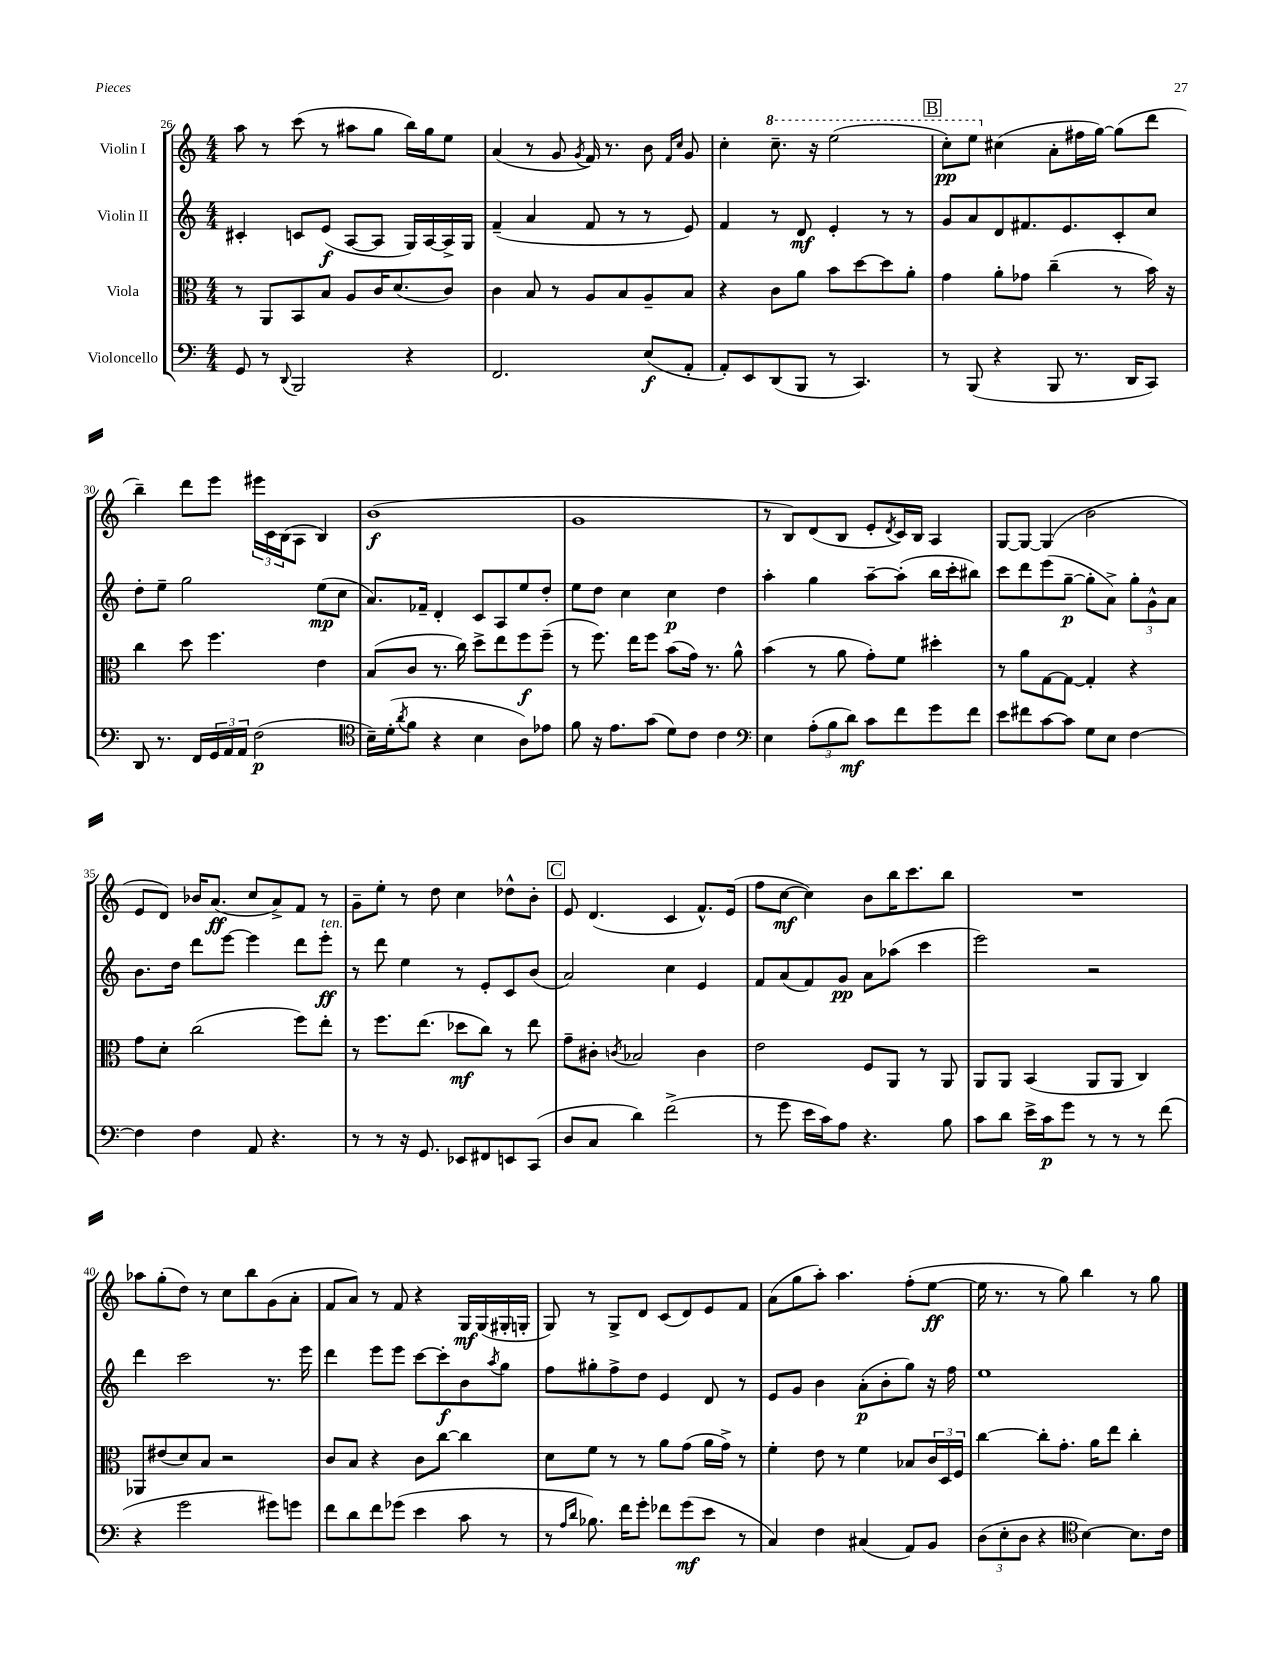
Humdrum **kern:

**kern	**dynam	**kern	**dynam	**kern	**dynam	**kern	**dynam
*part4	*part4	*part3	*part3	*part2	*part2	*part1	*part1
*staff4	*staff4	*staff3	*staff3	*staff2	*staff2	*staff1	*staff1
*I"Violoncello	*	*I"Viola	*	*I"Violin II	*	*I"Violin I	*
*clefF4	*	*clefC3	*	*clefG2	*	*clefG2	*
*k[]	*	*k[]	*	*k[]	*	*k[]	*
*M4/4	*	*M4/4	*	*M4/4	*	*M4/4	*
=26	=26	=26	=26	=26	=26	=26	=26
8GG/	.	8r	.	4c#X'/	.	8aa\	.
8r	.	8AA/L	.	.	.	8r	.
8qqDD/	.	.	.	.	.	.	.
2BBB/	.	8BB/	.	8cn/L	.	(8ccc\	.
.	.	8B/J	.	(8e/J	f	8r	.
.	.	8A/L	.	[8A/L	.	8aa#X\L	.
.	.	16c/K	.	8A/J]	.	8gg\J	.
.	.	(8.d/	.	.	.	.	.
4r	.	.	.	16G/LL)	.	16bb\LL)	.
.	.	.	.	[16A/	.	16gg\J	.
.	.	8c/J)	.	16A^/]	.	8ee\J	.
.	.	.	.	16G/JJ	.	.	.
=27	=27	=27	=27	=27	=27	=27	=27
2.FF/	.	4c\	.	(4f~/	.	(4a/	.
.	.	8B/	.	4a/	.	8r	.
.	.	8r	.	.	.	8g/	.
.	.	.	.	.	.	8qg/	.
.	.	8A/L	.	8f/	.	16f/)	.
.	.	.	.	.	.	8.r	.
.	.	8B/	.	8r	.	.	.
(8E/L	f	8A~/	.	8r	.	8b\	.
.	.	.	.	.	.	16qqf/LL	.
.	.	.	.	.	.	16qqcc/JJ	.
8AA'/J	.	8B/J	.	8e/)	.	8g/	.
=28	=28	=28	=28	=28	=28	=28	=28
8AA'/L)	.	4r	.	4f/	.	4cc'\	.
8EE/	.	.	.	.	.	.	.
*	*	*	*	*	*	*8va	*
(8DD/	.	8c\L	.	8r	.	8.ccc~\	.
8BBB/J	.	8a\J	.	8d/	mf	.	.
.	.	.	.	.	.	16r	.
8r	.	8b\L	.	4e'/	.	(2eee\	.
4.CC/)	.	[8dd\	.	.	.	.	.
.	.	8dd\]	.	8r	.	.	.
.	.	8a'\J	.	8r	.	.	.
!!LO:REH:place=s1:t=B
=29	=29	=29	=29	=29	=29	=29	=29
8r	.	4g\	.	8g/L	.	8ccc'\L)	pp
(8BBB/	.	.	.	8a/	.	8eee\J	.
*	*	*	*	*	*	*X8va	*
4r	.	8a'\L	.	8d/	.	(4cc#X\	.
.	.	8g-X\J	.	8.f#X/	.	.	.
8BBB/	.	(4cc~\	.	.	.	8a'\L	.
.	.	.	.	8.e/	.	.	.
8.r	.	.	.	.	.	16ff#X\L	.
.	.	.	.	.	.	[16gg\JJ)	.
.	.	8r	.	8c'/	.	(8gg\L]	.
16DD/KL	.	.	.	.	.	.	.
8CC/J)	.	16b\)	.	8cc/J	.	8ddd\J	.
.	.	16r	.	.	.	.	.
!!LO:LB:g=z
=30	=30	=30	=30	=30	=30	=30	=30
8DD/	.	4cc\	.	8dd'\L	.	4bb~\)	.
8.r	.	.	.	8ee~\J	.	.	.
.	.	8dd\	.	2gg\	.	8ddd\L	.
16FF/LL	.	.	.	.	.	.	.
24GG/	.	4.ff\	.	.	.	8eee\J	.
24AA/	.	.	.	.	.	.	.
24AA/JJ	.	.	.	.	.	.	.
(2F\	p	.	.	.	.	24eee#X\LL	.
.	.	.	.	.	.	24c\	.
.	.	.	.	.	.	(24B\J	.
.	.	.	.	.	.	8A\J	.
.	.	4e\	.	(8ee\L	mp	4B/)	.
.	.	.	.	8cc\J	.	.	.
=31	=31	=31	=31	=31	=31	=31	=31
*clefC4	*	*	*	*	*	*	*
16B~\LL)	.	(8B/L	.	8.a/L)	.	(1b	f
(16d'\J	.	.	.	.	.	.	.
8qa/	.	.	.	.	.	.	.
8f\J	.	8c/J	.	.	.	.	.
.	.	.	.	16f-X~/Jk	.	.	.
4r	.	8.r	.	4d'/	.	.	.
.	.	16cc\)	.	.	.	.	.
4B\	.	8dd^\L	.	8c/L	.	.	.
.	.	8ee\	.	8A/	.	.	.
8A\L)	.	8ff\	f	8ee/	.	.	.
8e-X\J	.	(8ff~\J	.	8dd'/J	.	.	.
=32	=32	=32	=32	=32	=32	=32	=32
8f\	.	8r	.	8ee\L	.	1g	.
16r	.	8.ff\)	.	8dd\J	.	.	.
8.e\L	.	.	.	.	.	.	.
.	.	.	.	4cc\	.	.	.
.	.	16ee\KL	.	.	.	.	.
(8g\J	.	8ff\J	.	.	.	.	.
8d\L)	.	(8b\L	.	4cc\	p	.	.
8c\J	.	16g\Jk)	.	.	.	.	.
.	.	8.r	.	.	.	.	.
4c\	.	.	.	4dd\	.	.	.
.	.	8a^^\	.	.	.	.	.
=33	=33	=33	=33	=33	=33	=33	=33
*clefF4	*	*	*	*	*	*	*
4E\	.	(4b\	.	4aa'\	.	8r	.
.	.	.	.	.	.	8B/L)	.
(12A'\L	.	8r	.	4gg\	.	(8d/	.
12B\	.	.	.	.	.	.	.
.	.	8a\	.	.	.	8B/J	.
12d\J)	mf	.	.	.	.	.	.
8c\L	.	8g'\L)	.	[8aa~\L	.	8e'/L	.
.	.	.	.	.	.	8qd/	.
8f\	.	8f\J	.	(8aa'\J]	.	16c/L)	.
.	.	.	.	.	.	16B/JJ	.
8g\	.	4dd#X'\	.	16bb\LL	.	4A/	.
.	.	.	.	16ccc'\J	.	.	.
8f\J	.	.	.	8bb#X\J)	.	.	.
=34	=34	=34	=34	=34	=34	=34	=34
8e\L	.	8r	.	8ccc\L	.	[8G/L	.
8f#X\	.	8a\L	.	8ddd\	.	8G/J_	.
[8c\	.	[8G\	.	(8eee\	.	(4G/]	.
8c\J]	.	8G\J_	.	[8gg~\J	p	.	.
8G\L	.	4G'/]	.	8gg'\L]	.	2b\	.
8E\J	.	.	.	8a^\J)	.	.	.
[4F\	.	4r	.	12gg'\L	.	.	.
.	.	.	.	12g^^\	.	.	.
.	.	.	.	12a\J	.	.	.
!!LO:LB:g=z
=35	=35	=35	=35	=35	=35	=35	=35
4F\]	.	8g\L	.	8.b\L	.	8e/L	.
.	.	8d'\J	.	.	.	8d/J)	.
.	.	.	.	16dd\Jk	.	.	.
4F\	.	(2cc\	.	8ddd\L	.	16b-X/KL	.
.	.	.	.	.	.	(8.a/J	ff
.	.	.	.	[8eee\J	.	.	.
8AA/	.	.	.	4eee\]	.	8cc/L	.
4.r	.	.	.	.	.	8a^/)	.
.	.	8ff\L)	.	8ddd\L	.	8f/J	.
!	!	!	!	!LO:TX:a:i:t=ten.	!	!	!
.	.	8ee'\J	.	8eee'\J	ff	8r	.
=36	=36	=36	=36	=36	=36	=36	=36
8r	.	8r	.	8r	.	8g~\L	.
8r	.	8.ff\L	.	8ddd\	.	8ee'\J	.
16r	.	.	.	4ee\	.	8r	.
8.GG/	.	(8.ee\J	.	.	.	.	.
.	.	.	.	.	.	8dd\	.
8EE-X/L	.	8dd-X\L	mf	8r	.	4cc\	.
8FF#X/	.	8cc\J)	.	8e'/L	.	.	.
8EEn/	.	8r	.	8c/	.	8dd-X^^\L	.
(8CC/J	.	8ee\	.	(8b/J	.	8b'\J	.
!!LO:REH:place=s1:t=C
=37	=37	=37	=37	=37	=37	=37	=37
8D/L	.	8g~\L	.	2a/)	.	8e/	.
8C/J	.	8c#X'\J	.	.	.	(4.d/	.
.	.	8qcn/	.	.	.	.	.
4d\)	.	2B-X/	.	.	.	.	.
(2f^\	.	.	.	4cc\	.	4c/	.
.	.	4c\	.	4e/	.	8.f^^/L)	.
.	.	.	.	.	.	(16e/Jk	.
=38	=38	=38	=38	=38	=38	=38	=38
8r	.	2e\	.	8f/L	.	8ff\L	.
8g\	.	.	.	(8a/	.	[8cc\J	mf
16e\LL	.	.	.	8f/)	.	4cc\])	.
16c\J)	.	.	.	.	.	.	.
8A\J	.	.	.	8g/J	pp	.	.
4.r	.	8F/L	.	8a\L	.	8b\L	.
.	.	8AA/J	.	(8aa-X\J	.	16bb\K	.
.	.	.	.	.	.	8.ccc\	.
.	.	8r	.	4ccc\	.	.	.
8B\	.	8AA/	.	.	.	8bb\J	.
=39	=39	=39	=39	=39	=39	=39	=39
8c\L	.	8AA/L	.	2eee\)	.	1r	.
8d\J	.	8AA/J	.	.	.	.	.
16e^\LL	.	(4BB/	.	.	.	.	.
16c\J	p	.	.	.	.	.	.
8g\J	.	.	.	.	.	.	.
8r	.	8AA/L	.	2r	.	.	.
8r	.	8AA/J	.	.	.	.	.
8r	.	4C/)	.	.	.	.	.
(8f\	.	.	.	.	.	.	.
!!LO:LB:g=z
=40	=40	=40	=40	=40	=40	=40	=40
4r	.	8AA-X/L	.	4ddd\	.	8aa-X\L	.
.	.	(8e#X/	.	.	.	(8gg'\	.
2g\	.	8d/)	.	2ccc\	.	8dd\J)	.
.	.	8B/J	.	.	.	8r	.
.	.	2r	.	.	.	8cc\L	.
.	.	.	.	.	.	8bb\	.
8g#X\L)	.	.	.	8.r	.	(8g\	.
8gn\J	.	.	.	.	.	8a'\J	.
.	.	.	.	16eee\	.	.	.
=41	=41	=41	=41	=41	=41	=41	=41
8f\L	.	8c/L	.	4ddd\	.	8f/L	.
8d\	.	8B/J	.	.	.	8a/J)	.
8f\	.	4r	.	8eee\L	.	8r	.
(8g-X\J	.	.	.	8eee\J	.	8f/	.
4e\	.	8c\L	.	[8ccc\L	.	4r	.
.	.	[8cc\J	.	8ccc'\]	f	.	.
8c\	.	4cc\]	.	8b\	.	16G/LL	mf
.	.	.	.	.	.	(16G/	.
.	.	.	.	8qaa/	.	.	.
8r	.	.	.	8gg\J	.	16G#X'/	.
.	.	.	.	.	.	16Gn'/JJ	.
=42	=42	=42	=42	=42	=42	=42	=42
8r	.	8d\L	.	8ff\L	.	8G/)	.
16qqA/LL	.	.	.	.	.	.	.
16qqd/JJ	.	.	.	.	.	.	.
8.B-X\)	.	8f\J	.	8gg#X'\	.	8r	.
.	.	8r	.	8ff^\	.	8G^/L	.
16f\KL	.	.	.	.	.	.	.
8g'\J	.	8r	.	8dd\J	.	8d/J	.
8f-X\L	.	8a\L	.	4e/	.	(8c/L	.
(8g\	mf	(8g\J	.	.	.	8d/)	.
8e\J	.	16a\LL	.	8d/	.	8e/	.
.	.	16g^\JJ)	.	.	.	.	.
8r	.	8r	.	8r	.	8f/J	.
=43	=43	=43	=43	=43	=43	=43	=43
4C/)	.	4f'\	.	8e/L	.	(8a\L	.
.	.	.	.	8g/J	.	8gg\	.
4F\	.	8e\	.	4b\	.	8aa'\J)	.
.	.	8r	.	.	.	4.aa\	.
(4C#X/	.	4f\	.	(8a'\L	p	.	.
.	.	.	.	8b'\	.	.	.
8AA/L)	.	8B-X/L	.	8gg\J)	.	(8ff'\L	.
8BB/J	.	24c/L	.	16r	.	[8ee\J	ff
.	.	24D/	.	.	.	.	.
.	.	.	.	16ff\	.	.	.
.	.	24F/JJ	.	.	.	.	.
=44	=44	=44	=44	=44	=44	=44	=44
(12D\L	.	[4cc\	.	1ee	.	16ee\]	.
.	.	.	.	.	.	8.r	.
12E'\	.	.	.	.	.	.	.
12D\J	.	.	.	.	.	.	.
4r	.	8cc'\L]	.	.	.	8r	.
.	.	8.g'\J	.	.	.	8gg\)	.
*clefC4	*	*	*	*	*	*	*
[4B\)	.	.	.	.	.	4bb\	.
.	.	16a\KL	.	.	.	.	.
.	.	8ee\J	.	.	.	.	.
8.B\L]	.	4cc'\	.	.	.	8r	.
.	.	.	.	.	.	8gg\	.
16c\Jk	.	.	.	.	.	.	.
==	==	==	==	==	==	==	==
*-	*-	*-	*-	*-	*-	*-	*-
